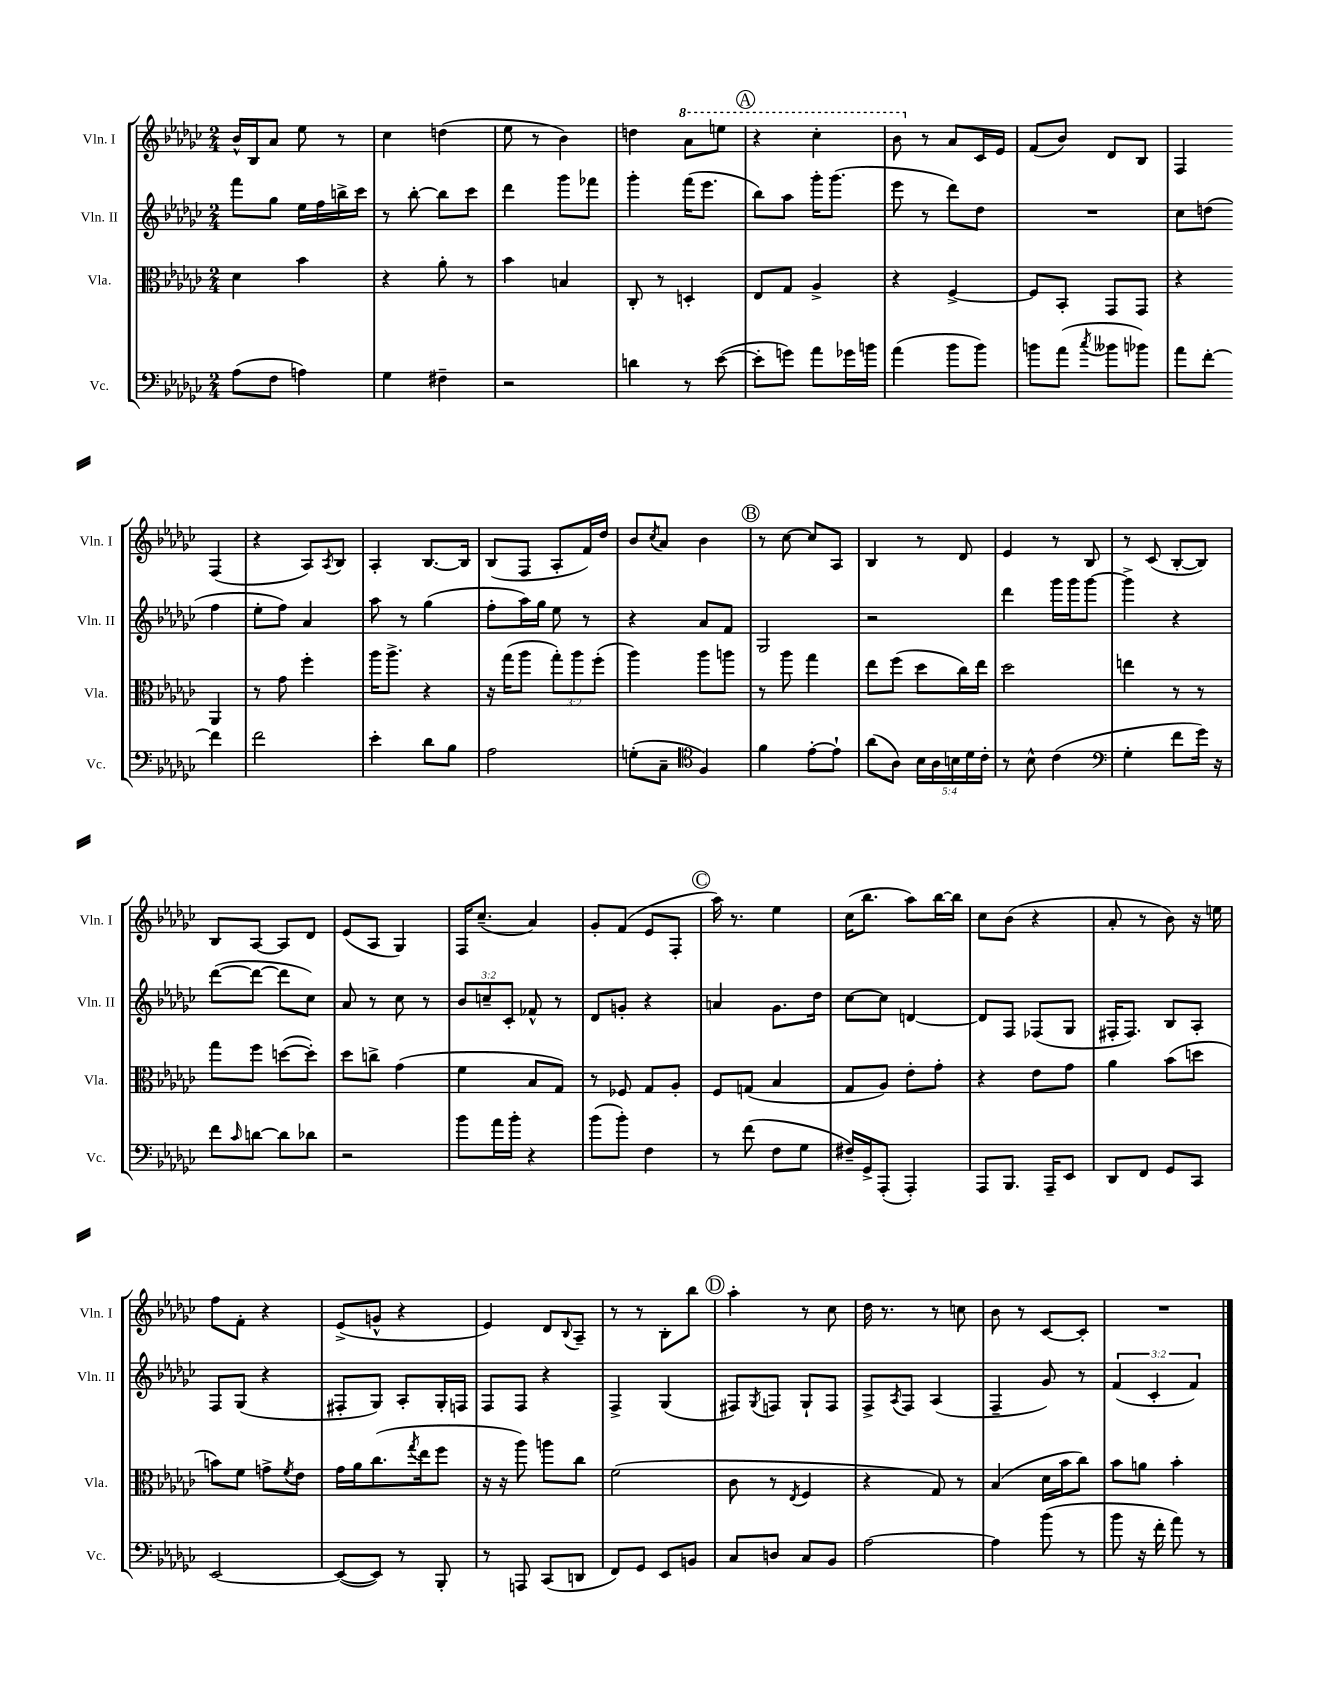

**kern	**kern	**kern	**kern
*staff4	*staff3	*staff2	*staff1
*clefF4	*clefC3	*clefG2	*clefG2
*k[b-e-a-d-g-c-]	*k[b-e-a-d-g-c-]	*k[b-e-a-d-g-c-]	*k[b-e-a-d-g-c-]
*M2/4	*M2/4	*M2/4	*M2/4
(8A-\L	4d-\	8fff\L	16b-^^/LL
.	.	.	16B-/J
8F\J	.	8gg-\J	8a-/J
4A\)	4b-\	16ee-\LL	8ee-\
.	.	16ff\	.
.	.	16bb^\	8r
.	.	16ccc-\JJ	.
=	=	=	=
4G-\	4r	8r	4cc-\
.	.	[8bb-'\	.
4F#~\	8a-'\	8bb-\]L	(4dd\
.	8r	8ccc-\J	.
=	=	=	=
2r	4b-\	4ddd-\	8ee-\
.	.	.	8r
.	4B/	8ggg-\L	4b-\)
.	.	8fff-\J	.
=	=	=	=
4d\	8C-'/	4ggg-'\	4dd\
.	8r	.	.
8r	4D'/	(16fff\LK	8aa-\L
.	.	8.eee-\J	.
([8e-\	.	.	8eee\J
=	=	=	=
8e-'\]L	8E-/L	8bb-\L)	4r
8g\J)	8G-/J	8aa-\J	.
8a-\L	4A-^/	16ggg-'\LK	4ccc-'\
.	.	(8.ggg-\J	.
16g-\L	.	.	.
16b\JJ	.	.	.
=	=	=	=
(4a-\	4r	8eee-\	8bb-\
.	.	8r	8r
8b-\L	[4F^/	8ddd-\L)	8a-/L
8b-\J)	.	8dd-\J	16c-/L
.	.	.	16e-/JJ
=	=	=	=
8b\L	8F/]L	2r	(8f/L
(8a-\J	8BB-'/J	.	8b-/J)
8qcc-/	.	.	.
8b--\L	8GG-/L	.	8d-/L
8b-\J)	8GG-/J	.	8B-/J
=	=	=	=
8a-\L	4r	8cc-\L	4F/
[8f'\J	.	(8dd\J	.
4f\]	4AA-/	4ff\	(4F/
=	=	=	=
2f\	8r	8ee-'\L	4r
.	8g-\	8ff\J)	.
.	4ff'\	4a-/	8A-/L)
.	.	.	8qA-/
.	.	.	8B-/J
=	=	=	=
4e-'\	16aa-\LK	8aa-\	4A-'/
.	8.aa-^\J	.	.
.	.	8r	.
8d-\L	4r	(4gg-\	[8.B-/L
8B-\J	.	.	.
.	.	.	16B-/]Jk
=	=	=	=
2A-\	16r	8ff'\L	(8B-/L
.	(16gg-\LK	.	.
.	8aa-\J	16aa-\L)	8F/J
.	.	16gg-\JJ	.
.	12gg-'\L)	8ee-\	8A-'/L
.	12aa-\	.	.
.	.	8r	16f/L)
.	(12ff'\J	.	.
.	.	.	16dd-/JJ
=	=	=	=
(8G'\L	4aa-\)	4r	8b-/L
.	.	.	8qcc-/
8C-~\J	.	.	8a-/J
*clefC4	*	*	*
4F/)	8aa-\L	8a-/L	4b-\
.	8aa\J	8f/J	.
=	=	=	=
4f\	8r	2G-/	8r
.	8aa-\	.	[8cc-\
[8e-'\L	4gg-\	.	8cc-/]L
8e-`\]J	.	.	8A-/J
=	=	=	=
(8a-\L	8ee-\L	2r	4B-/
8A-\J)	(8ff\J	.	.
20B-\LL	8dd-\L	.	8r
20A-\	.	.	.
20B\	.	.	.
.	16cc-\L)	.	8d-/
20d-\	.	.	.
.	16ee-\JJ	.	.
20c-'\JJ	.	.	.
=	=	=	=
8r	2dd-\	4ddd-\	4e-/
8B-^^\	.	.	.
(4c-\	.	16ggg-\LL	8r
.	.	16ggg-\J	.
.	.	[8ggg-\J	8B-/
=	=	=	=
*clefF4	*	*	*
4G-'\	4ee\	4ggg-^\]	8r
.	.	.	(8c-/
8f\L	8r	4r	[8B-'/L
16g-\Jk)	8r	.	8B-/]J)
16r	.	.	.
=	=	=	=
8f\L	8gg-\L	([8ddd-\L	8B-/L
16qqc-/	.	.	.
[8d\J	8ff\J	8ddd-\_J	[8A-/J
8d\]L	([8dd\L	8ddd-\]L	8A-/]L
8d-\J	8dd'\]J)	8cc-\J)	8d-/J
=	=	=	=
2r	8dd-\L	8a-/	(8e-/L
.	8cc^\J	8r	8A-/J
.	(4g-\	8cc-\	4G-/)
.	.	8r	.
=	=	=	=
8b-\L	4f\	12b-/L	16F/LK
.	.	.	(8.cc-~/J
.	.	12cc~/	.
16a-\L	.	.	.
.	.	12c-'/J	.
16b-'\JJ	.	.	.
4r	8B-/L	8f-^^/	4a-/)
.	8G-/J)	8r	.
=	=	=	=
(8b-\L	8r	8d-/L	8g-'/L
8b-'\J)	8F-/	8g'/J	(8f/J
4F\	8G-/L	4r	8e-/L
.	8A-'/J	.	8F'/J
=	=	=	=
8r	8F/L	4a/	16aa-\)
.	.	.	8.r
(8f\	(8G/J	.	.
8F\L	4B-/	8.g-\L	4ee-\
8G-\J	.	.	.
.	.	16dd-\Jk	.
=	=	=	=
16F#~/LL)	8G-/L	[8cc-\L	(16cc-\LK
16GG-^/J	.	.	8.bb-\J
(8AAA-'/J	8A-/J)	8cc-\]J	.
4AAA-'/)	8e-'\L	[4d/	8aa-\L)
.	8g-'\J	.	[16bb-\L
.	.	.	16bb-\]JJ
=	=	=	=
8AAA-/L	4r	8d/]L	8cc-\L
8.BBB-/J	.	8F/J	(8b-\J
.	8e-\L	(8F-/L	4r
16AAA-~/LK	.	.	.
8EE-/J	8g-\J	8G-/J	.
=	=	=	=
8DD-/L	4a-\	16F#'/LK	8a-'/
.	.	8.F#/J)	.
8FF/J	.	.	8r
8GG-/L	(8b-\L	8B-/L	8b-\)
8CC-/J	8dd\J	8A-'/J	16r
.	.	.	16ee\
=	=	=	=
[2EE-/	8b\L)	8F/L	8ff\L
.	8f\J	(8G-/J	8f'\J
.	8g^\L	4r	4r
.	8qf/	.	.
.	8e-\J	.	.
=	=	=	=
(8EE-/_L	16g-\LL	8F#'/L	(8e-^/L
.	16a-\J	.	.
8EE-/]J)	(8.cc-\	8G-/J)	8g^^/J
8r	.	8A-'/L	4r
.	8qgg-/	.	.
.	16ee-\k	.	.
8BBB-'/	8ff\J	16G-'/L	.
.	.	16F/JJ	.
=	=	=	=
8r	16r	8F/L	4e-/)
.	16r	.	.
8AAA/	8aa-\)	8F/J	.
(8CC-/L	8aa\L	4r	8d-/L
.	.	.	8qqB-/
8DD/J	8cc-\J	.	8A-~/J
=	=	=	=
8FF/L)	(2f\	4F^/	8r
8GG-/J	.	.	8r
8EE-/L	.	(4G-/	8B-'\L
8BB/J	.	.	8bb-\J
=	=	=	=
8C-/L	8c-\	8F#/L)	4aa-'\
.	.	8qG-/	.
8D/J	8r	8F/J	.
.	8qE-/	.	.
8C-/L	4F/	8G-`/L	8r
8BB-/J	.	8F/J	8cc-\
=	=	=	=
[2A-\	4r	8F^/L	16dd-\
.	.	.	8.r
.	.	8qA-/	.
.	.	8F/J	.
.	8G-/)	(4A-/	8r
.	8r	.	8cc\
=	=	=	=
4A-\]	(4B-/	4F~/	8b-\
.	.	.	8r
(8b-\	16d-\LL	8g-/)	[8c-/L
.	16b-\J	.	.
8r	8cc-\J)	8r	8c-'/]J
=	=	=	=
8b-\	8b-\L	(6f/	2r
16r	8a\J	.	.
.	.	6c-'/	.
16f'\	.	.	.
8a-\)	4b-'\	.	.
.	.	6f/)	.
8r	.	.	.
==	==	==	==
*-	*-	*-	*-
